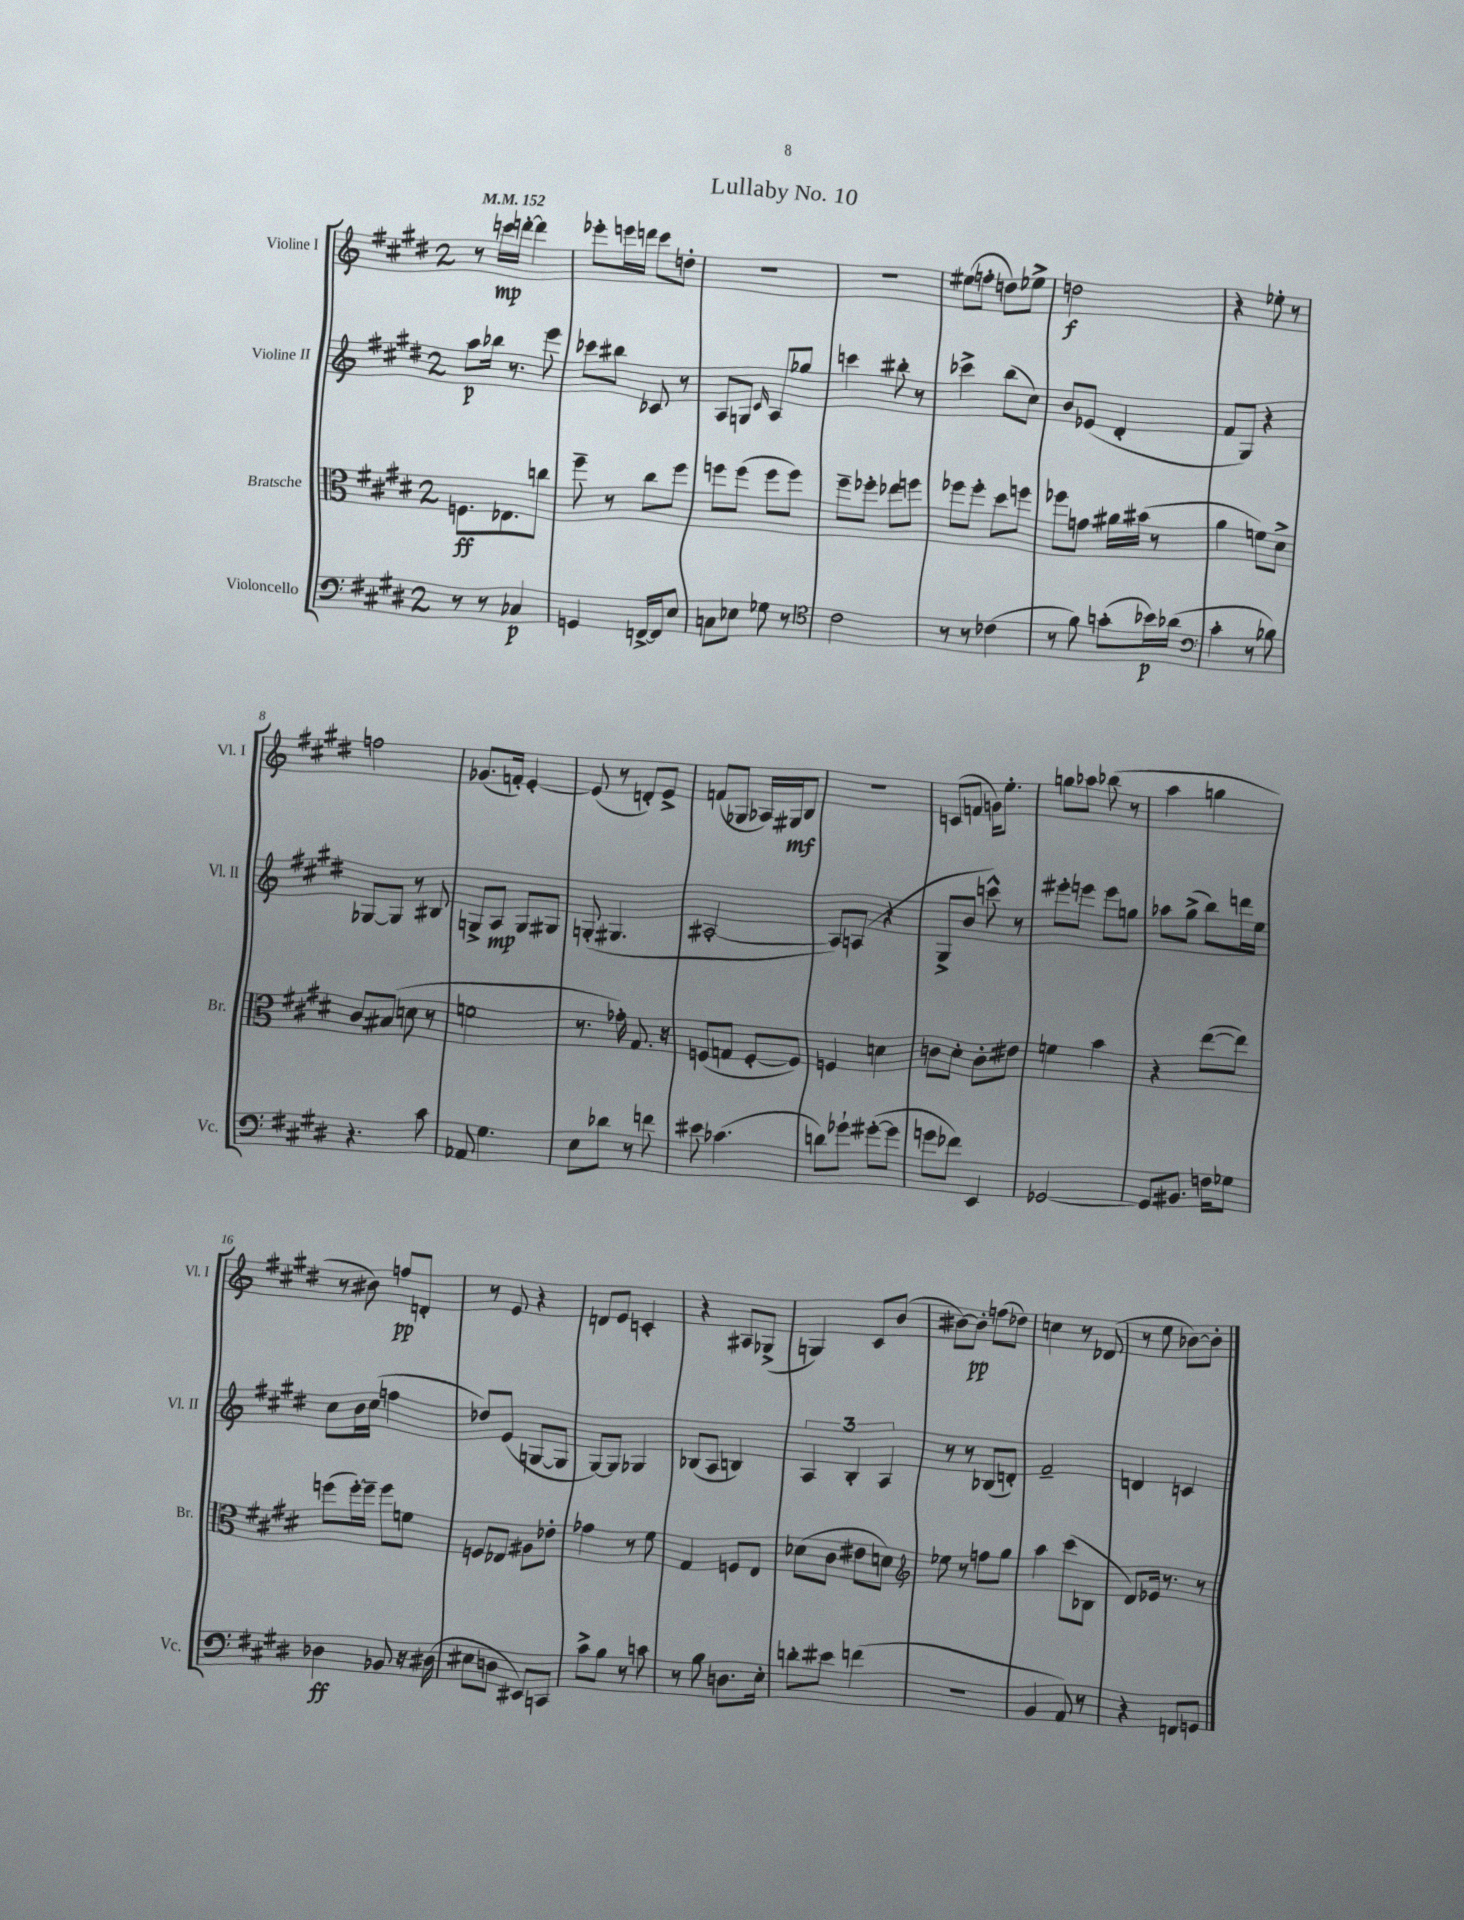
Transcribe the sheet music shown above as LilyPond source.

\header { title = "Lullaby No. 10" }
<<
\new StaffGroup <<
\new Staff = "s0" \with { instrumentName = "Violine I" shortInstrumentName = "Vl. I" } {
    \clef treble \key e \major \once \override Staff.TimeSignature.style = #'single-digit \time 2/4 \tempo 4 = 152
    r8 c'''16\mp d'''16~-. d'''4 |
    ees'''8-. e'''16 d'''16 cis'''8 d''8-. |
    r2 |
    R2 |
    eis''8( f''8-. d''8) ees''8-> |
    d''2\f |
    r4 ees''8-. r8 |
    f''2 |
    ges'8.( f'16-.) e'4~-. |
    e'8( r8 d'8-.) e'8-> |
    f'8( ges8 aes16) gis16\mf b8 |
    r2 |
    c'8( f'8 g'16) e''8.-. |
    g''8 aes''8 bes''8( r8 |
    a''4 g''4 |
    r8 bis'8) f''8\pp d'8-. |
    r8 e'8 r4 |
    d'8 e'8 c'4-. |
    r4 ais8 ges8->( |
    g4) cis'8 b'8( |
    bis'8~) bis'8-.\pp f''8( des''8) |
    c''4 r8 des'8( |
    r8 e''8 bes'8~) bes'8-. \bar "|." |
}
\new Staff = "s1" \with { instrumentName = "Violine II" shortInstrumentName = "Vl. II" } {
    \clef treble \key e \major \once \override Staff.TimeSignature.style = #'single-digit \time 2/4
    a''8\p bes''16 r8. e'''8 |
    ces'''8 bis''8 ces'8 r8 |
    a8 g8 \grace { cis'16 } a8 ges''8 |
    c'''4 bis''8-. r8 |
    ces'''4-> b''8( cis''8) |
    b'8 ees'8( dis'4-. |
    fis'8 gis8) r4 |
    ges8~ ges8 r8 bis8 |
    g8-> a8\mp g8 gis8 |
    g8-.( gis4. |
    ais2~-. |
    ais8) a8( r4 |
    gis8-> b'8 c'''8-^) r8 |
    eis'''8-. e'''8 e'''8 g''8 |
    aes''8 gis''8->( b''8) d'''16 e''16 |
    cis''8 b'16 cis''16( f''4 |
    des''8) e'8( g8~ g8 |
    gis8~) gis8 ges4 |
    bes8( a8 b4) |
    \tuplet 3/2 { a4 b4-. a4 } |
    r8 r8 bes8( d'8-.) |
    fis'2-- |
    d'4 c'4 \bar "|." |
}
\new Staff = "s2" \with { instrumentName = "Bratsche" shortInstrumentName = "Br." } {
    \clef alto \key e \major \once \override Staff.TimeSignature.style = #'single-digit \time 2/4
    f8.\ff ees8. c''8 |
    fis''8-- r8 cis''8 fis''8 |
    f''8 f''8( f''8 f''8) |
    fis''8-- fes''8-. ees''8 f''8 |
    fes''8 fes''8-. dis''8 f''8 |
    fes''8 g'8 ais'16 bis'16( r8 |
    a'4 f'8) dis'8-> |
    cis'8 bis8( d'8 r8 |
    f'2 |
    r8. ges'16-.) gis8. r16 |
    f8( g8 f8~-. f8) |
    f4 d'4 |
    c'8 dis'8-. c'8-. eis'8 |
    f'4 b'4 |
    r4 e''8~( e''8) |
    f''8( f''16~-.) f''16-- f''8 f'8 |
    f8 ees8 ais8 ees'8-. |
    ges'4 r8 fis'8 |
    gis4 f8 e8 |
    des'8( cis'8 eis'8 d'8) |
    \clef treble ees''8 r8 f''8 gis''8 |
    a''4 cis'''8( bes8 |
    dis'8) ees'16 r8. r8 \bar "|." |
}
\new Staff = "s3" \with { instrumentName = "Violoncello" shortInstrumentName = "Vc." } {
    \clef bass \key e \major \once \override Staff.TimeSignature.style = #'single-digit \time 2/4
    r8 r8 ces4\p |
    g,4 f,16~-> f,16 e8 |
    c8 ees8 ges8 r8 |
    \clef tenor cis'2 |
    r8 r8 ces'4( |
    r8 fis'8) g'8-.( bes'16\p) aes'16( |
    \clef bass cis'4-. r8 bes8) |
    r4. cis'8 |
    aes,8 gis4. |
    e8 des'8 r8 f'8 |
    eis'8 ces'4.( |
    d'8) ges'8-! gis'8~-.( gis'8 |
    g'8 fes'8) e,4 |
    ges,2~ |
    ges,8 bis,8. f16 ges8 |
    des4\ff bes,8 r16 dis16( |
    eis8 d8 eis,8) c,8 |
    cis'8-> b8 r8 c'8 |
    r8 b8 d8. e16-. |
    d'8-. eis'8 f'4( |
    r2 |
    b,4 a,8) r8 |
    r4 f,8 g,8 \bar "|." |
}
>>
>>
